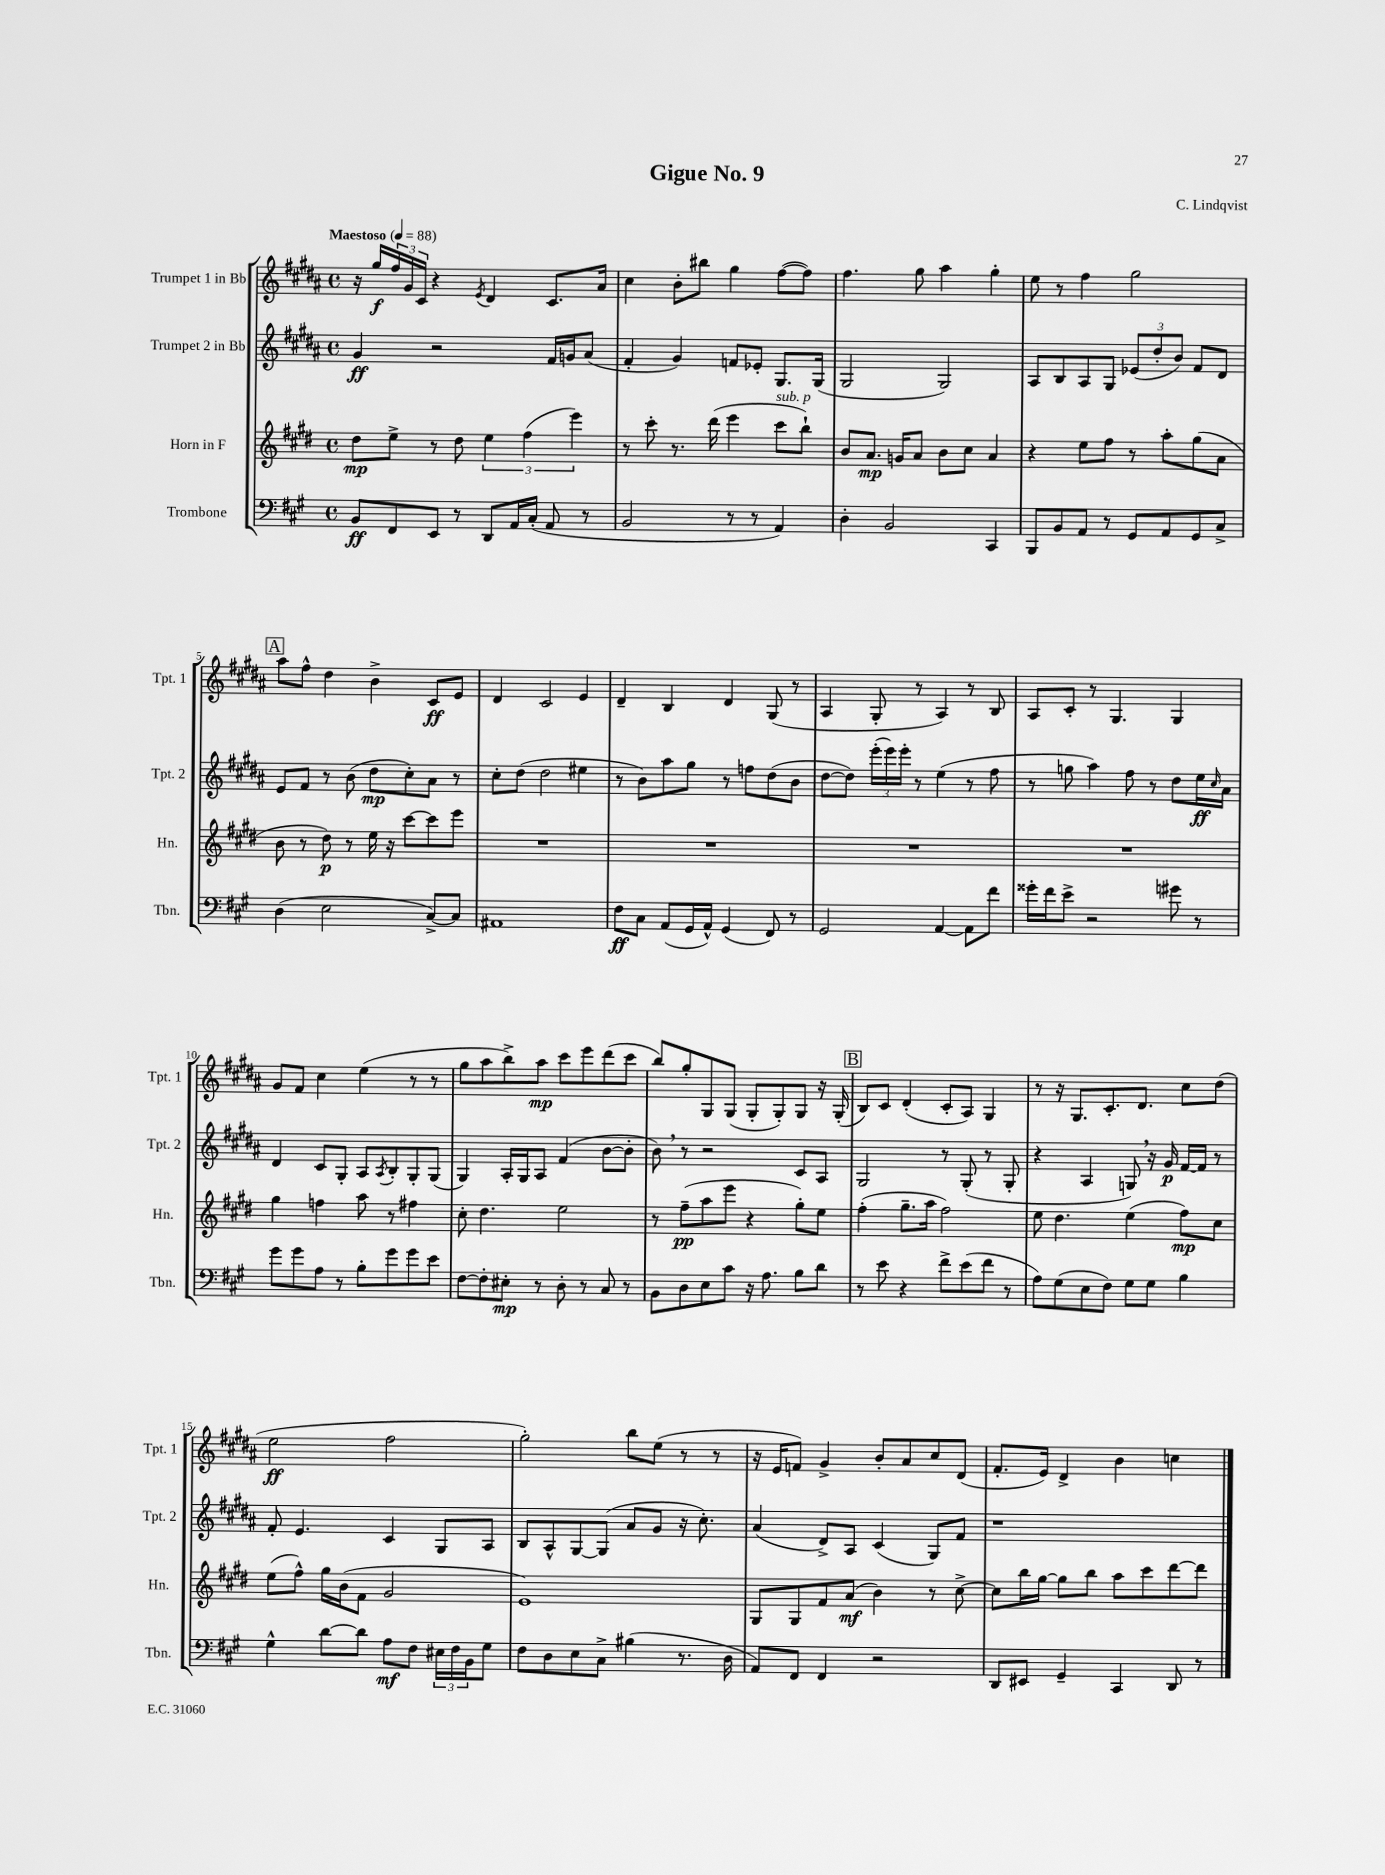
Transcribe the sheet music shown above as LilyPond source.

\header { title = "Gigue No. 9" composer = "C. Lindqvist" }
<<
\new StaffGroup <<
\new Staff = "s0" \with { instrumentName = "Trumpet 1 in Bb" shortInstrumentName = "Tpt. 1" } {
    \clef treble \key b \major \defaultTimeSignature \time 4/4 \tempo "Maestoso" 4 = 88
    r16 gis''16\f \tuplet 3/2 { fis''16 gis'16 cis'16 } r4 \acciaccatura { e'8 } dis'4 cis'8. ais'16 |
    cis''4 b'8-. bis''8 gis''4 fis''8~( fis''8) |
    fis''4. gis''8 ais''4 gis''4-. |
    e''8 r8 fis''4 gis''2 |
    \mark \markup { \box "A" } ais''8 fis''8-^ dis''4 b'4-> cis'8\ff e'8 |
    dis'4 cis'2 e'4 |
    dis'4-- b4 dis'4 gis8( r8 |
    ais4 gis8-. r8 ais4) r8 b8 |
    ais8 cis'8-. r8 gis4. gis4 |
    gis'8 fis'8 cis''4 e''4( r8 r8 |
    gis''8 ais''8 b''8->) ais''8\mp cis'''8 e'''8 dis'''8( cis'''8 |
    b''8) gis''8-. gis8 gis8( gis8-. gis8-.) gis8 r16 gis16-.( |
    \mark \markup { \box "B" } b8) cis'8 dis'4-.( cis'8-. ais8) gis4 |
    r8 r16 gis8. cis'8.-. dis'8. cis''8 dis''8( |
    e''2\ff fis''2 |
    gis''2-.) b''8 e''8( r8 r8 |
    r16 e'16 f'8) gis'4-> b'8-. ais'8 cis''8 dis'8( |
    fis'8.-. e'16) dis'4-> b'4 c''4 \bar "|." |
}
\new Staff = "s1" \with { instrumentName = "Trumpet 2 in Bb" shortInstrumentName = "Tpt. 2" } {
    \clef treble \key b \major \defaultTimeSignature \time 4/4
    gis'4\ff r2 fis'16 g'16 ais'8( |
    fis'4-. gis'4) f'8 ees'8-. gis8. gis16( |
    gis2 gis2) |
    ais8 b8 ais8 gis8 \tuplet 3/2 { ees'8( dis''8-. b'8) } fis'8 dis'8 |
    \mark \markup { \box "A" } e'8 fis'8 r8 b'8( dis''8\mp cis''8-.) ais'8 r8 |
    cis''8-. dis''8( dis''2 eis''4 |
    r8 b'8) ais''8 gis''8 r8 f''8 dis''8( b'8 |
    dis''8~ dis''8) \tuplet 3/2 { e'''16-.( e'''16) e'''16-. } r8 e''4( r8 fis''8 |
    r8 g''8 ais''4) fis''8 r8 dis''8 e''16\ff \grace { cis''16 } ais'16 |
    dis'4 cis'8 gis8-. ais8 \acciaccatura { ais8 } b8-. gis8-. gis8( |
    gis4) ais16-. gis16 ais8 fis'4( b'8~ b'8-. |
    b'8) \breathe r8 r2 cis'8 ais8 |
    \mark \markup { \box "B" } gis2 r8 gis8-.( r8 gis8-. |
    r4 ais4 g8) \breathe r16 gis'16\p fis'16~ fis'16 r8 |
    fis'8-. e'4. cis'4 gis8 ais8 |
    b8 ais8-^ gis8~ gis8( ais'8 gis'8 r16 cis''8.-.) |
    ais'4( dis'8->) ais8 cis'4( gis8) fis'8 |
    r1 \bar "|." |
}
\new Staff = "s2" \with { instrumentName = "Horn in F" shortInstrumentName = "Hn." } {
    \clef treble \key e \major \defaultTimeSignature \time 4/4
    dis''8\mp e''8-> r8 dis''8 \tuplet 3/2 { e''4 fis''4( e'''4) } |
    r8 cis'''8-. r8. dis'''16( e'''4 cis'''8^\markup { \italic "sub. p" } b''8-!) |
    b'8 a'8.\mp g'16 a'8 b'8 cis''8 a'4 |
    r4 e''8 fis''8 r8 a''8-. gis''8( a'8 |
    \mark \markup { \box "A" } b'8 r8 dis''8\p) r8 e''16 r16 cis'''8~ cis'''8 e'''8 |
    R1 |
    R1 |
    R1 |
    R1 |
    gis''4 f''4 a''8 r8 fis''4 |
    cis''8-. dis''4. e''2 |
    r8 fis''8--\pp( a''8 e'''8 r4 gis''8-.) e''8 |
    \mark \markup { \box "B" } fis''4-.( gis''8.-- a''16 fis''2) |
    e''8 dis''4. e''4( fis''8\mp) cis''8 |
    e''8( fis''8-^) gis''16 b'16( fis'8 gis'2 |
    e'1) |
    gis8 gis8 fis'8 a'8\mf( b'4) r8 cis''8~-> |
    cis''8 b''16 gis''16~ gis''8 b''8 a''8 cis'''8 dis'''8~ dis'''8 \bar "|." |
}
\new Staff = "s3" \with { instrumentName = "Trombone" shortInstrumentName = "Tbn." } {
    \clef bass \key a \major \defaultTimeSignature \time 4/4
    b,8\ff fis,8 e,8 r8 d,8 a,16 cis16-.( a,8 r8 |
    b,2 r8 r8 a,4) |
    d4-. b,2 cis,4 |
    b,,8 b,8 a,8 r8 gis,8 a,8 gis,8 cis8-> |
    \mark \markup { \box "A" } d4( e2 cis8~->) cis8 |
    ais,1 |
    fis8\ff cis8 a,8( gis,16 a,16-^) gis,4( fis,8) r8 |
    gis,2 a,4~ a,8 fis'8 |
    gisis'16-. fis'16 e'8-> r2 gis'8 r8 |
    gis'8 gis'8 a8 r8 b8-. gis'8 gis'8 e'8 |
    fis8~ fis8-. eis8-.\mp r8 d8-. r8 cis8 r8 |
    b,8 d8 e8 cis'8 r16 a8. b8 d'8 |
    \mark \markup { \box "B" } r8 e'8 r4 fis'8-> e'8( fis'8 r8 |
    a8) gis8( e8 fis8) gis8 gis8 b4 |
    gis4-^ d'8~ d'8 a8\mf fis8 \tuplet 3/2 { eis16 fis16 b,16 } gis8 |
    fis8 d8 e8 cis8-> bis4( r8. d16 |
    a,8) fis,8 fis,4 r2 |
    d,8 eis,8 gis,4-- cis,4 d,8 r8 \bar "|." |
}
>>
>>
